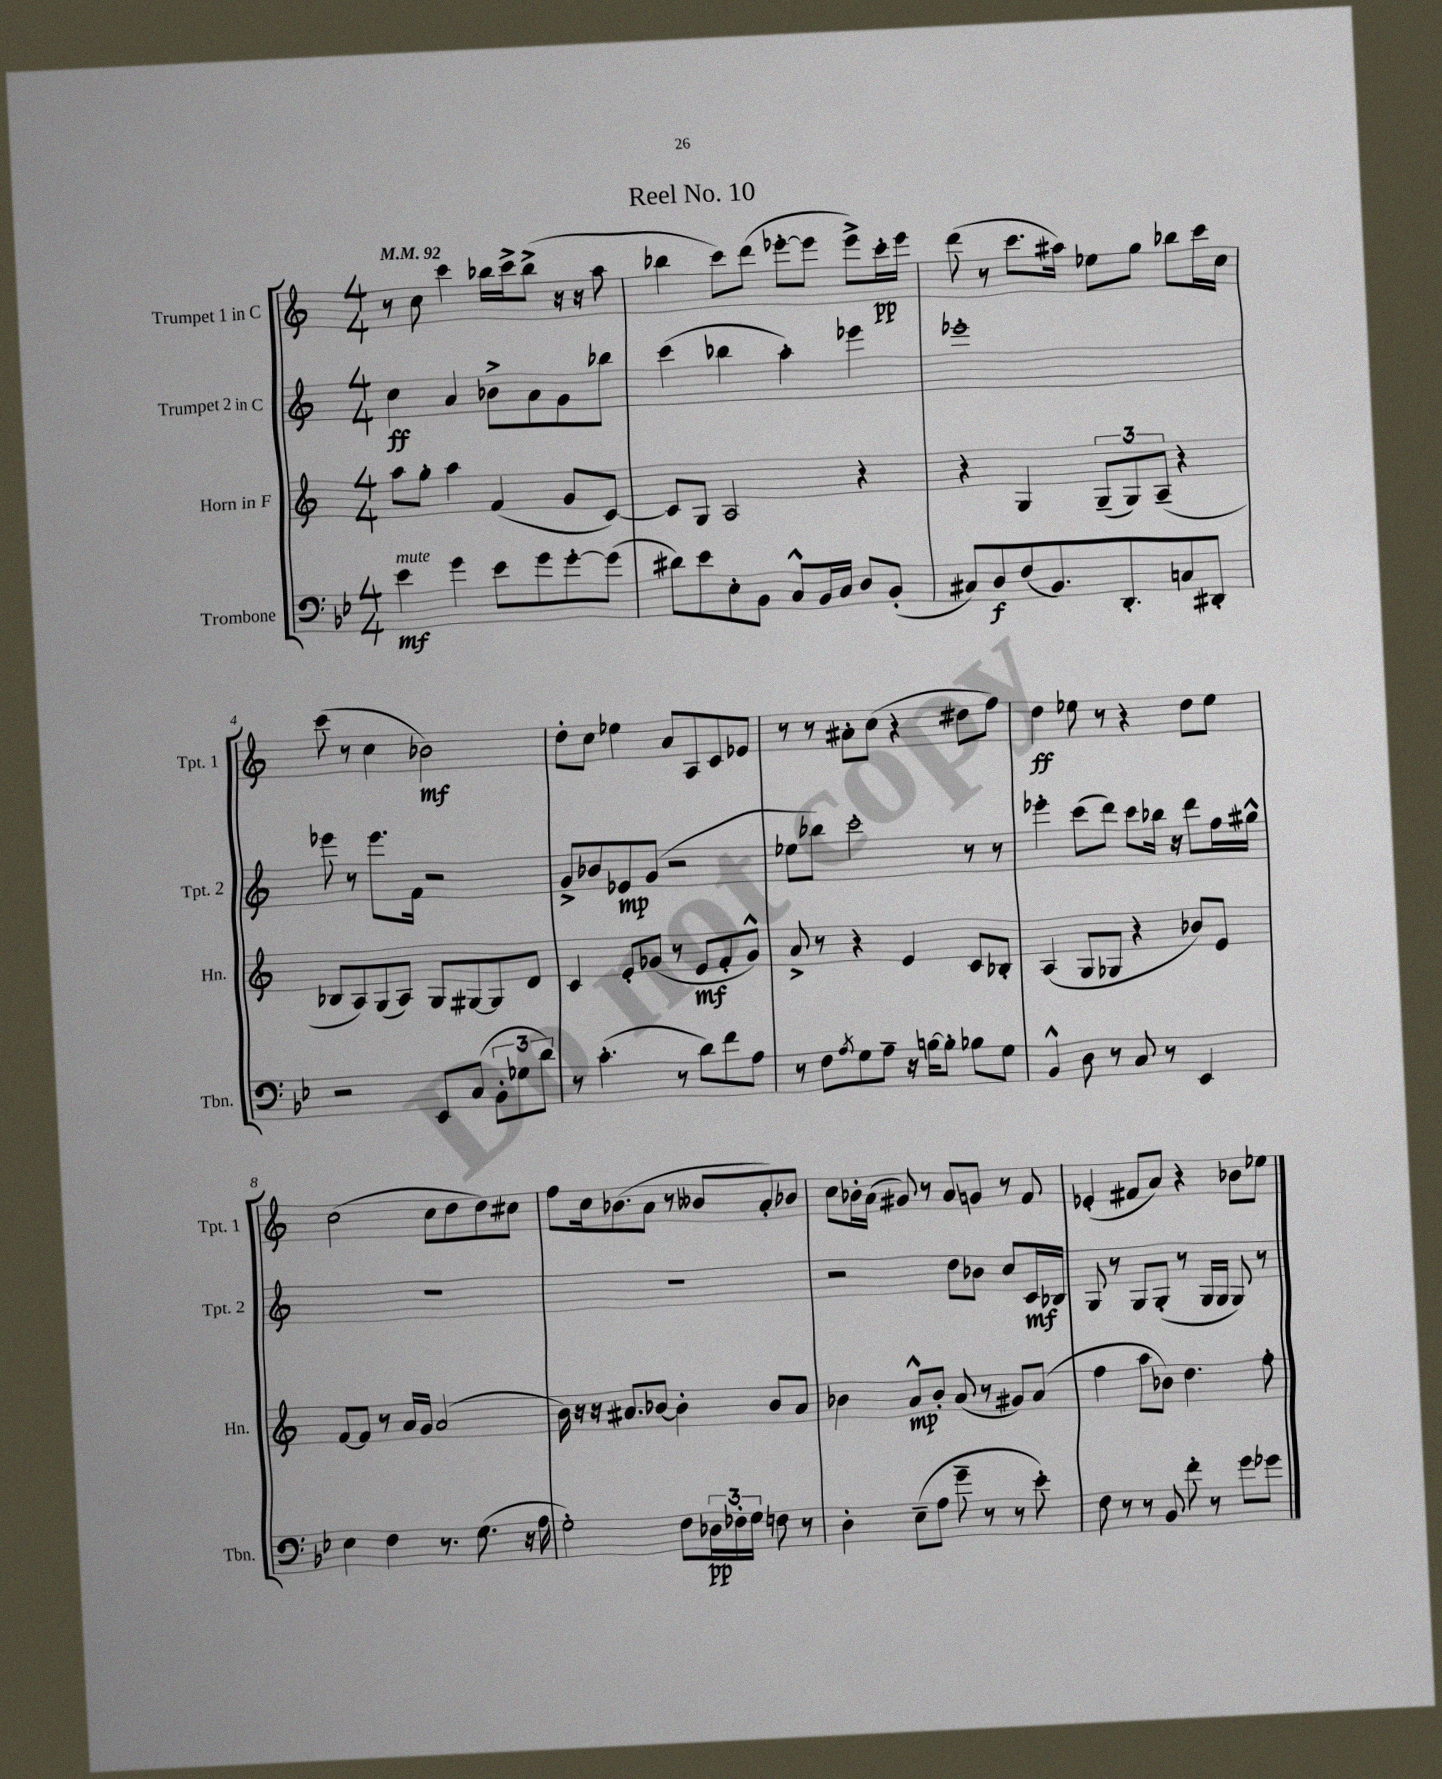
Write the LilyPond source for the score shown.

\header { title = "Reel No. 10" }
<<
\new StaffGroup <<
\new Staff = "s0" \with { instrumentName = "Trumpet 1 in C" shortInstrumentName = "Tpt. 1" } {
    \clef treble \key c \major \numericTimeSignature \time 4/4 \tempo 4 = 92
    r8 c''8 c'''4 bes''16 c'''16-> bes''8->( r16 r16 a''8 |
    bes''4 c'''8) d'''8( ees'''8~-. ees'''8 ees'''8->) c'''16-.\pp ees'''16 |
    d'''8( r8 c'''8. ais''16) ees''8 g''8 bes''8 c'''16 c''16 |
    c'''8( r8 c''4 bes'2\mf) |
    d''8-. c''8 ees''4 a'8 a8 c'8 ees'8 |
    r8 r8 ais'8-. c''8( r4 dis''8 f''8) |
    d''4\ff ees''8 r8 r4 d''8 ees''8 |
    c''2( c''8 d''8 d''8) cis''8 |
    f''8 c''16 bes'8.( a'8 r8 beses'8 a'8-.) bes'8 |
    c''8 bes'16-. a'16( gis'8) r8 a'8 g'8 r8 f'8 |
    ees'4-.( fis'8 a'8) r4 bes'8 ees''8 \bar "|." |
}
\new Staff = "s1" \with { instrumentName = "Trumpet 2 in C" shortInstrumentName = "Tpt. 2" } {
    \clef treble \key c \major \numericTimeSignature \time 4/4
    c''4\ff a'4 bes'8-> a'8 g'8 bes''8 |
    c'''4( bes''4 a''4-.) ees'''4 |
    ees'''1-. |
    ees'''8 r8 ees'''8. f'16 r2 |
    g'8-> bes'8 ees'8\mp g'8( r2 |
    ees''8 bes''8) c'''2-. r8 r8 |
    ees'''4-. c'''8( d'''8) c'''8 bes''16 r16 d'''8 f''16 gis''16-^ |
    R1 |
    R1 |
    r2 d''8 bes'8 c''8 c'16\mf bes16 |
    g8 r8 g8 g8-.( r8 g16 g16 g8) r8 \bar "|." |
}
\new Staff = "s2" \with { instrumentName = "Horn in F" shortInstrumentName = "Hn." } {
    \clef treble \key c \major \numericTimeSignature \time 4/4
    a''8 g''8-. a''4 f'4( g'8 c'8~) |
    c'8 g8 a2 r4 |
    r4 g4 \tuplet 3/2 { g8--( g8) a8--( } r4 |
    bes8 a8) g8( a8) g8 gis8~ gis8 d'8 |
    c'4 e'8-. ges'8( r8 e'8\mf f'8-. ges'8-^) |
    a'8-> r8 r4 e'4 c'8 bes8-. |
    a4( g8 ges8 r4 bes'8) e'8 |
    f'8~ f'8 r8 a'16 g'16 a'2( |
    b'16) r16 r16 ais'8. bes'8~ bes'4-. bes'8 ais'8 |
    bes'4 a'8-^\mp bes'8-. a'8( r8 gis'8) a'8( |
    f''4 a''8 bes'8) d''4. f''8-. \bar "|." |
}
\new Staff = "s3" \with { instrumentName = "Trombone" shortInstrumentName = "Tbn." } {
    \clef bass \key bes \major \numericTimeSignature \time 4/4
    ees'4\mf^\markup { \italic "mute" } g'4 ees'8 g'8 g'8~-. g'8( |
    dis'8) ees'8 ees8-. bes,8 c8-^ bes,16 c16 d8 bes,8-.( |
    cis8) d8\f f8( bes,8.) d,8.-. c8 dis,8-. |
    r2 ees,8 c8( \tuplet 3/2 { bes,8-. ges8 d'8) } |
    r8 c'4.-.( r8 d'8) f'8 a8 |
    r8 f8 \acciaccatura { a8 } g8 a8-- r16 b16~ b8-. bes8 g8 |
    bes,4-^ d8 r8 c8 r8 ees,4 |
    ees4 f4 r8. g8.( r16 a16 |
    g2-.) f8 \tuplet 3/2 { des16\pp fes16-. g16 } f8 r8 |
    d4-. ees8--( a8 g'8-- r8 r8 ees'8-.) |
    f8 r8 r8 bes,8 f'8-. r8 g'8 ges'8 \bar "|." |
}
>>
>>
